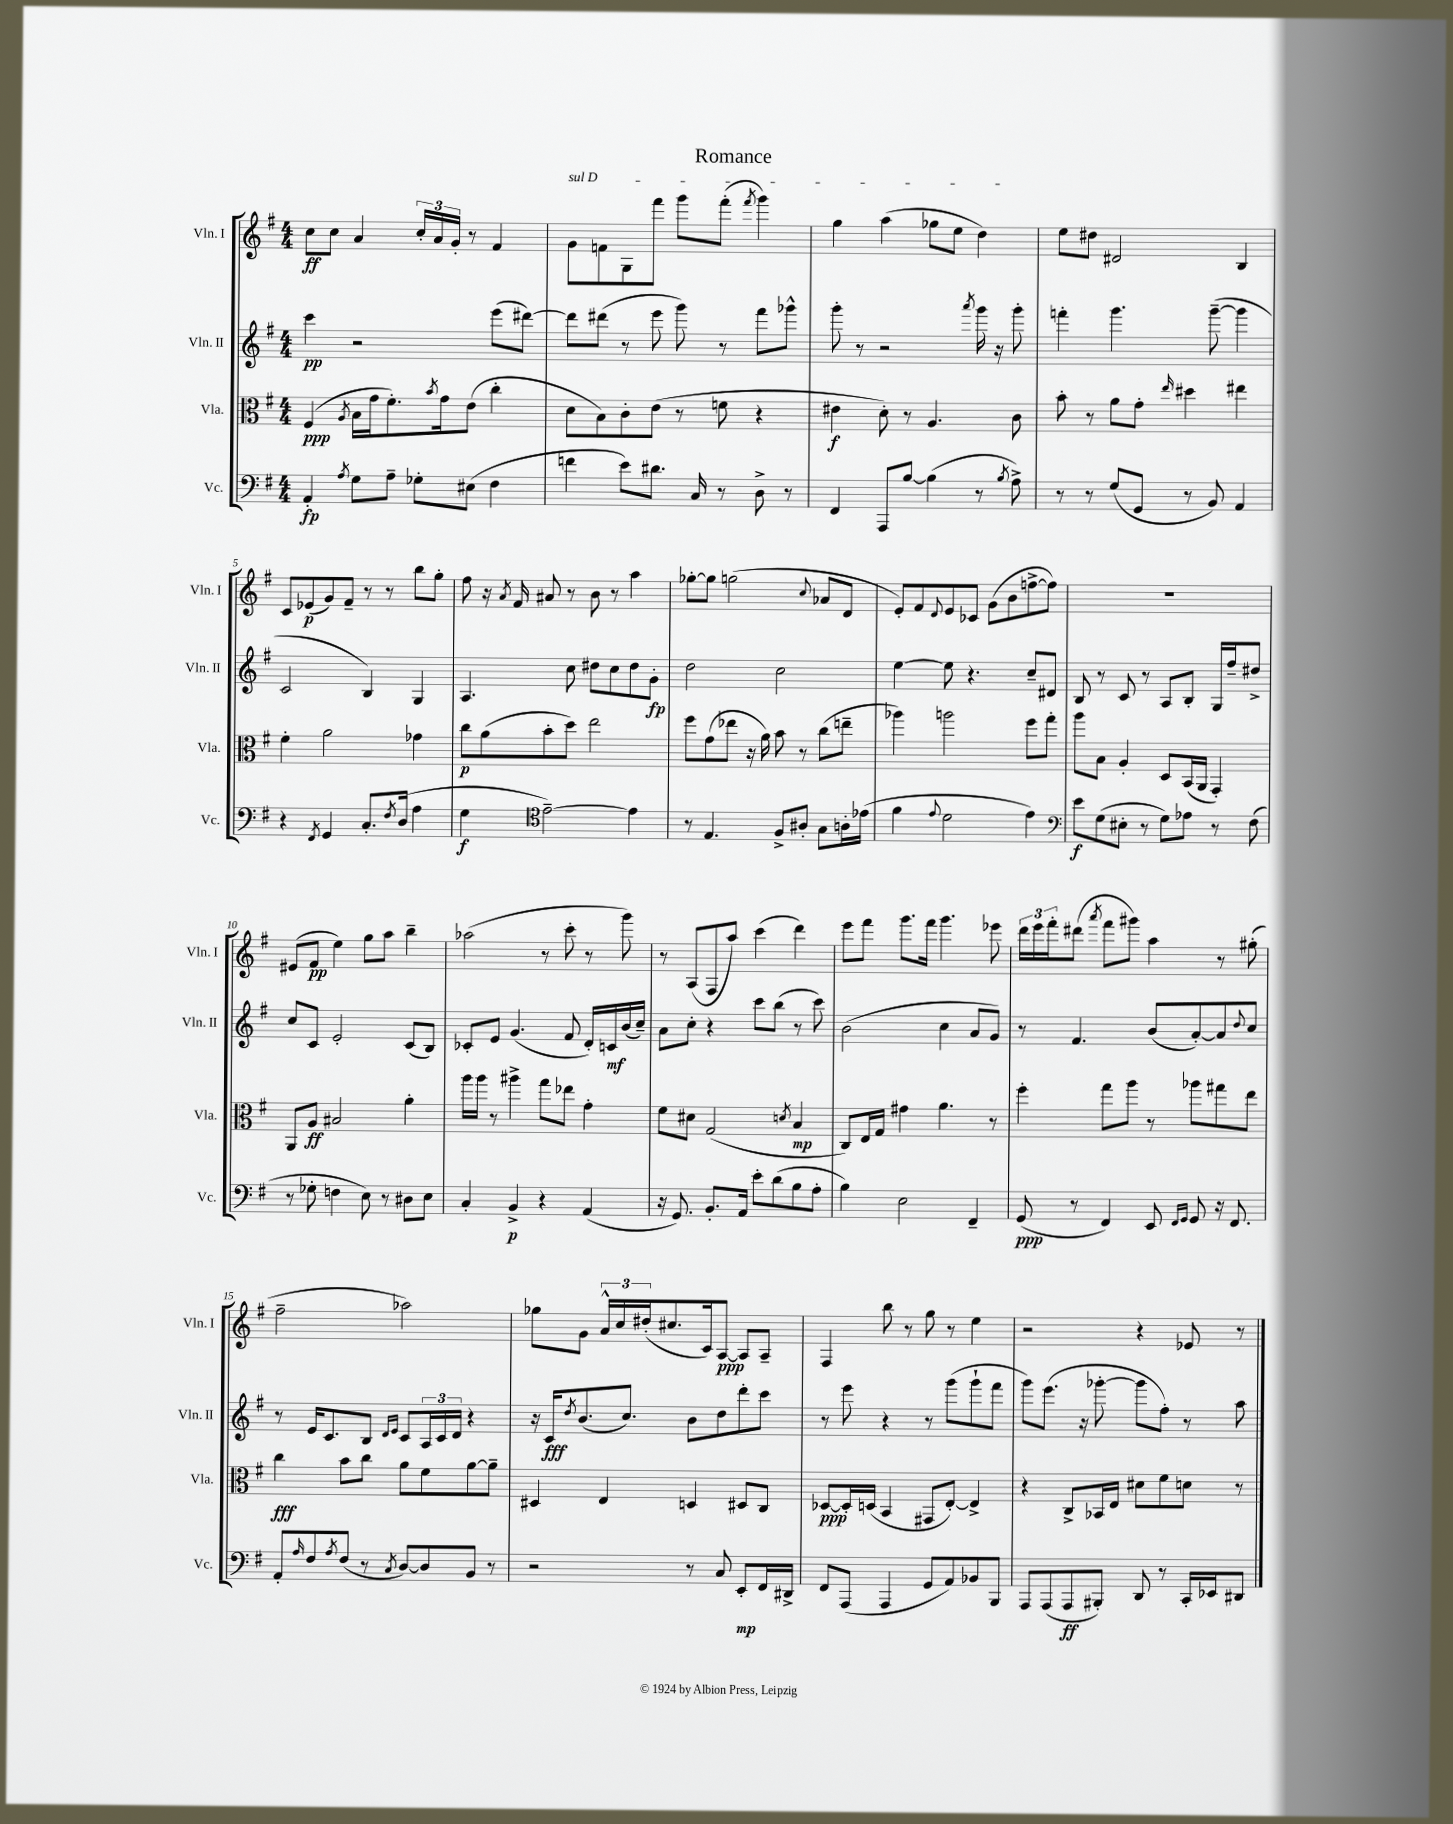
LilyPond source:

\header { title = "Romance" }
<<
\new StaffGroup <<
\new Staff = "s0" \with { instrumentName = "Vln. I" shortInstrumentName = "Vln. I" } {
    \clef treble \key g \major \numericTimeSignature \time 4/4
    c''8\ff c''8 a'4 \tuplet 3/2 { c''16-. a'16 g'16-. } r8 fis'4 |
    \once \override TextSpanner.bound-details.left.text = \markup { \italic "sul D" } g'8\startTextSpan f'8 g8 fis'''8 g'''8 fis'''8-.( \acciaccatura { fis'''8 } g'''4) |
    g''4 a''4( ges''8 e''8 d''4\stopTextSpan) |
    e''8 dis''8 dis'2 b4 |
    c'8 ees'8\p( g'8) fis'8-- r8 r8 b''8 g''8-. |
    fis''8 r16 \acciaccatura { a'8 } fis'16 ais'8 r8 b'8 r8 a''4 |
    ges''8~-. ges''8 g''2( \appoggiatura { c''8 } aes'8 d'8 |
    e'8-.) fis'8 \appoggiatura { d'8 } e'8 ces'8 g'8( b'8 f''8~-> f''8) |
    R1 |
    eis'8( fis'8\pp e''4) g''8 a''8 b''4-- |
    aes''2( r8 c'''8-. r8 g'''8) |
    r8 a8( fis8 a''8) c'''4( d'''4) |
    e'''8 fis'''8 g'''8. fis'''16 g'''4. ees'''8 |
    \tuplet 3/2 { d'''16 e'''16 fis'''16-. } dis'''8( \acciaccatura { a'''8 } fis'''8 gis'''8) a''4 r8 gis''8-.( |
    fis''2-- aes''2) |
    ges''8 g'8 \tuplet 3/2 { a'16-^ c''16 dis''16-.( } cis''8. c'16) a8~\ppp a8 a8-- |
    fis4 b''8 r8 g''8 r8 e''4 |
    r2 r4 ees'8 r8 \bar "|." |
}
\new Staff = "s1" \with { instrumentName = "Vln. II" shortInstrumentName = "Vln. II" } {
    \clef treble \key g \major \numericTimeSignature \time 4/4
    c'''4\pp r2 e'''8( dis'''8~) |
    dis'''8 dis'''8( r8 e'''8 g'''8) r8 fis'''8 ges'''8-^ |
    g'''8-. r8 r2 \acciaccatura { a'''8 } g'''16 r16 g'''8-. |
    f'''4-. g'''4. g'''8~--( g'''4 |
    c'2 b4) g4 |
    a4. c''8 dis''8 c''8 dis''8 g'8-.\fp |
    d''2 c''2 |
    e''4~ e''8 r4. c''8-- dis'8 |
    b8 r8 c'8 r8 a8 b8-. g16 fis''16-- dis''8-> |
    c''8 c'8 e'2-. c'8( b8) |
    ces'8-. e'8 g'4.( fis'8 d'16-.) c'16\mf b'16( c''16--) |
    a'8 c''8-. r4 c'''8 b''8( r8 c'''8) |
    b'2( c''4 a'8 g'8) |
    r8 fis'4. b'8( a'8~-.) a'8 \appoggiatura { d''8 } c''8 |
    r8 e'16 c'8. b8 \grace { d'16 e'16 } c'8 \tuplet 3/2 { a16 c'16 d'16 } r4 |
    r16 c'16\fff \acciaccatura { d''8 } b'8.( c''8.) b'8 d''8 d'''8-. c'''8 |
    r8 e'''8 r4 r8 g'''8( g'''8-! fis'''8 |
    g'''8) e'''8.( r16 ges'''8~-. ges'''8 fis''8-.) r8 a''8 \bar "|." |
}
\new Staff = "s2" \with { instrumentName = "Vla." shortInstrumentName = "Vla." } {
    \clef alto \key g \major \numericTimeSignature \time 4/4
    fis4\ppp( \acciaccatura { a8 } b16 g'16 fis'8.-.) \acciaccatura { b'8 } g'16 e'8( c''4-. |
    d'8 b8) c'8-. e'8( r8 f'8 r4 |
    eis'4\f d'8-.) r8 a4. c'8 |
    b'8-. r8 a'8 g'8-. \grace { e''16 } dis''4 eis''4 |
    fis'4-. a'2 ges'4 |
    c''8\p a'8( b'8-. d''8) e''2 |
    fis''8 g'8( ees''8 r16 a'16) b'8 r8 c''8( e''8-- |
    aes''4) a''2 fis''8 g''8-. |
    a''8 b8 a4-. d8 b,16( a,16 g,4-.) |
    a,8 a8\ff bis2 a'4-. |
    a''16 a''16 r8 ais''4-> g''8 ees''8 g'4-. |
    fis'8 dis'8 g2( \acciaccatura { d'8 } b4\mp |
    c8) e16 g16 gis'4 a'4. r8 |
    fis''4-. g''8 a''8 r8 aes''8 gis''8 e''8 |
    c''4\fff b'8 c''8 a'8 fis'8 a'8~ a'8-- |
    dis4 e4 d4 dis8 c8 |
    des8~\ppp des16-. d16( b,4 gis,8 e8~-.) e4-> |
    r4 c8-> bes,16 e16 dis'8 fis'8 d'8 r8 \bar "|." |
}
\new Staff = "s3" \with { instrumentName = "Vc." shortInstrumentName = "Vc." } {
    \clef bass \key g \major \numericTimeSignature \time 4/4
    a,4-.\fp \acciaccatura { a8 } g8 a8-- ges8-. eis8( fis4 |
    f'4 e'8) dis'8. c16 r8 d8-> r8 |
    fis,4 a,,8 b8~ b4( r8 \acciaccatura { b8 } a8->) |
    r8 r8 g8( g,8 r8 b,8) a,4 |
    r4 \acciaccatura { fis,8 } g,4 c8.-. \acciaccatura { fis8 } d16( a4 |
    g4\f \clef tenor e'2~--) e'4 |
    r8 e4. fis8-> ais8-. g8 a16-. ees'16( |
    fis'4 \appoggiatura { e'8 } d'2 e'4) |
    \clef bass e'8\f g8( eis8-. r8 g8) aes8 r8 fis8( |
    r8 ges8-. f4 e8) r8 dis8 e8 |
    c4-. b,4->\p r4 a,4( |
    r16 g,8.) b,8.-. a,16 e'8-. d'8( b8 a8-. |
    b4) e2 fis,4-- |
    g,8\ppp( r8 fis,4) e,8 \grace { fis,16 g,16 } g,8 r16 fis,8. |
    a,8-. \grace { a16 } fis8 \acciaccatura { a8 } fis8( r8 \acciaccatura { c8 } d8~) d8 b,8 r8 |
    r2 r8 c8 e,8-.\mp fis,16 dis,16-> |
    fis,8 a,,8( a,,4 g,8 a,8) bes,8 b,,8 |
    a,,8 a,,8( a,,8\ff bis,,8-.) d,8 r8 c,16-. ees,16 dis,8 \bar "|." |
}
>>
>>
